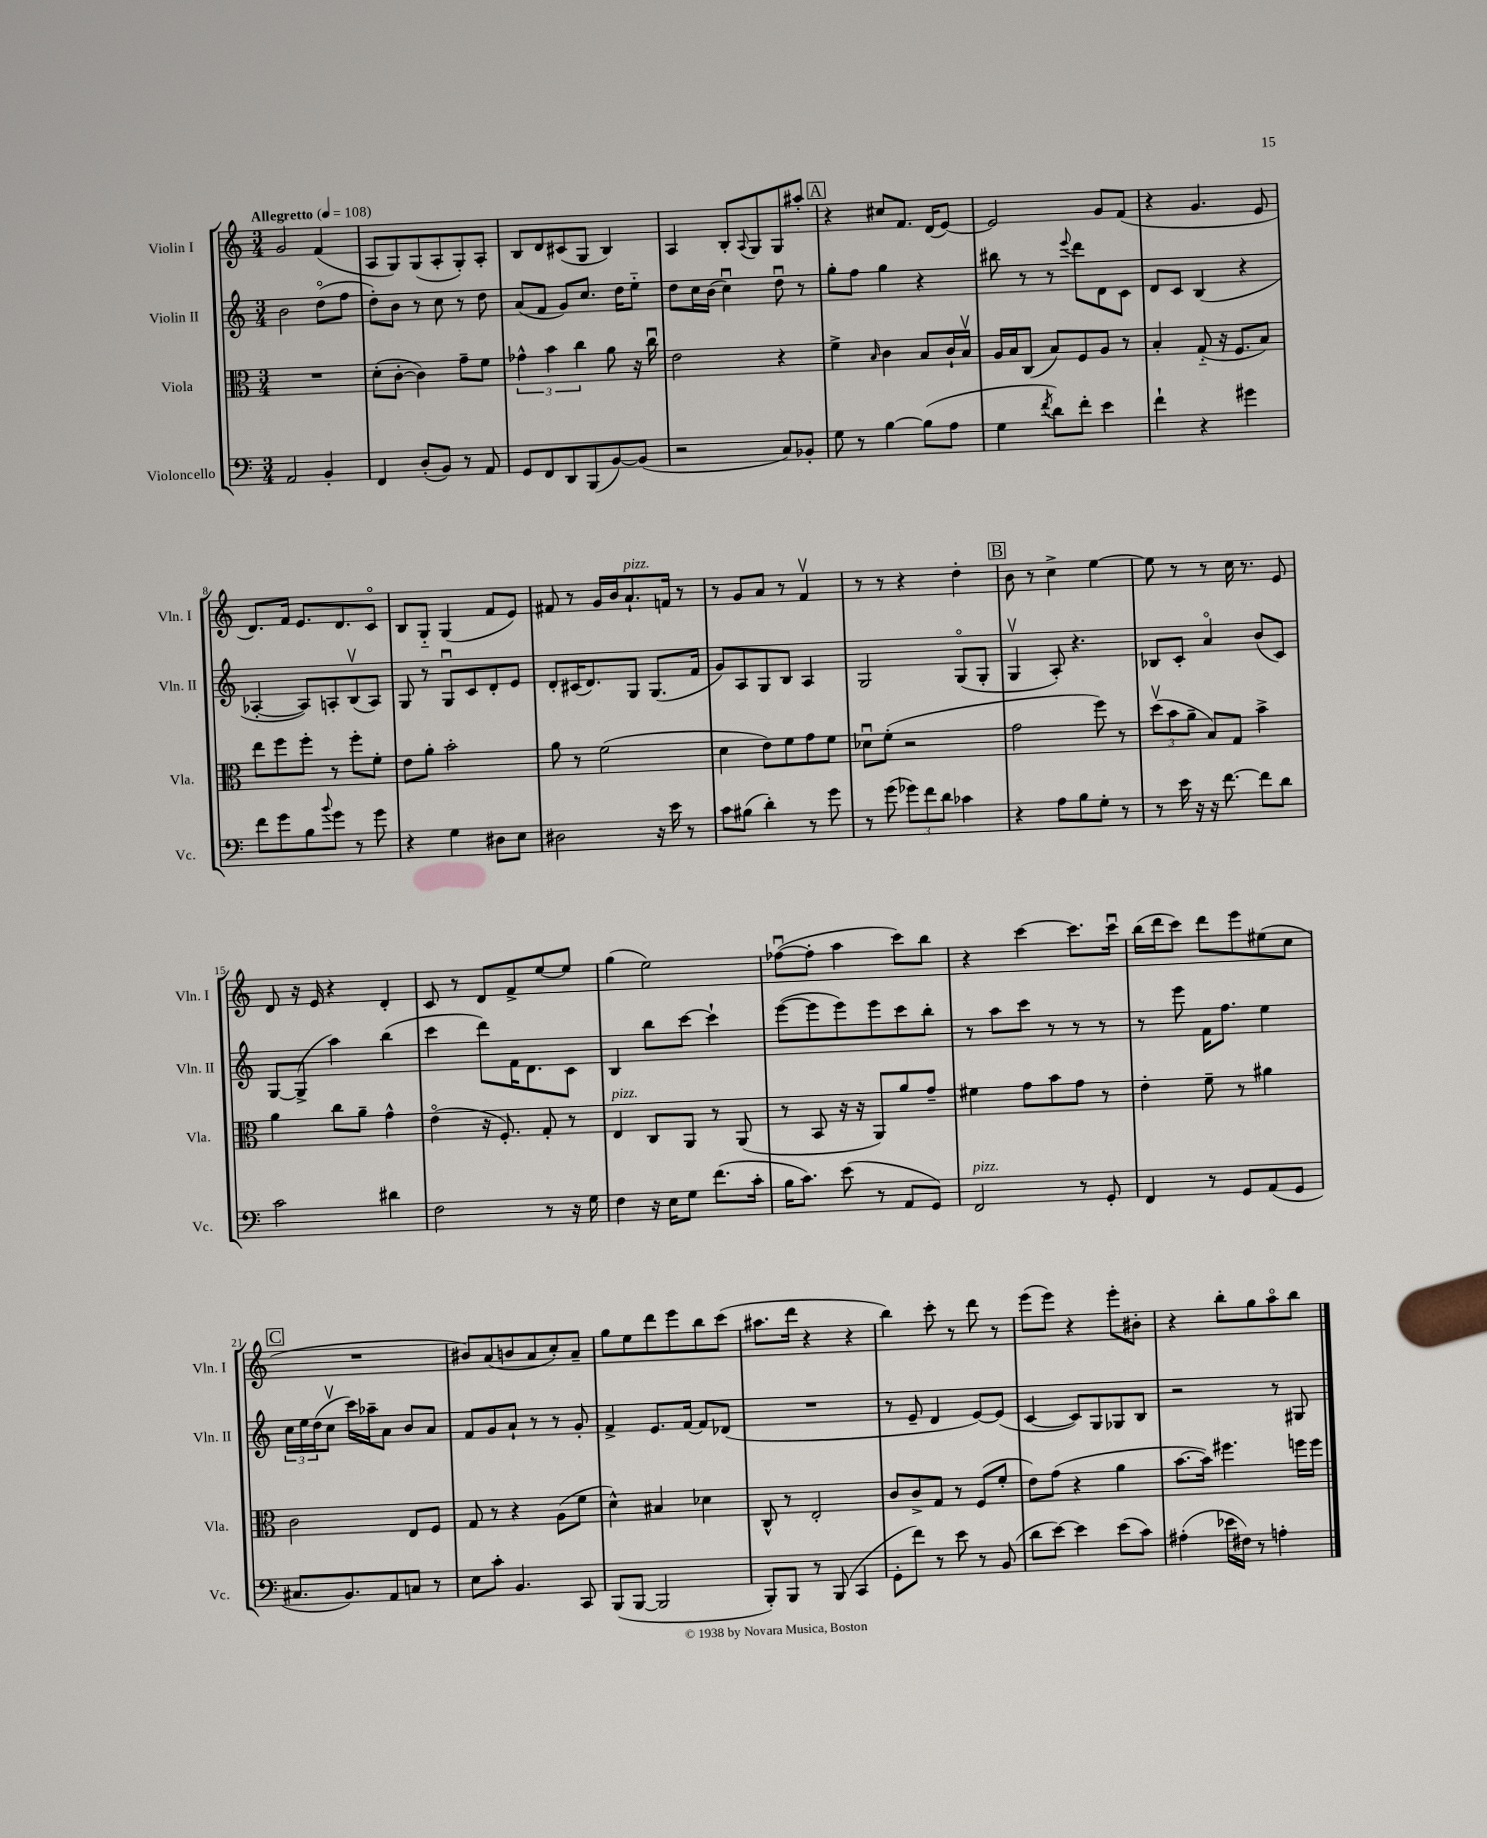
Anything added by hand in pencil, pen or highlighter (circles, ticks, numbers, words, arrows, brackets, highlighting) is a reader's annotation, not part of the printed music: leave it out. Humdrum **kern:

**kern	**kern	**kern	**kern
*part4	*part3	*part2	*part1
*staff4	*staff3	*staff2	*staff1
*I"Violoncello	*I"Viola	*I"Violin II	*I"Violin I
*I'Vc.	*I'Vla.	*I'Vln. II	*I'Vln. I
*clefF4	*clefC3	*clefG2	*clefG2
*k[]	*k[]	*k[]	*k[]
*M3/4	*M3/4	*M3/4	*M3/4
*MM108	*MM108	*MM108	*MM108
=1	=1	=1	=1
!	!	!	!LO:TX:a:B:t=Allegretto
2AA/	2.r	2b\	2g/
4BB'/	.	(8dd\L	(4f/
.	.	8ff\J	.
=2	=2	=2	=2
4FF/	(8d'\L	8dd'\L)	8A/L
.	[8c'\J	8b\J	8G/)
(8D'/L	4c\])	8r	(8G/
8BB/J)	.	8cc\	8A'/
8r	8g~\L	8r	8G'/)
8AA/	8f\J	8dd\	8A'/J
=3	=3	=3	=3
8GG/L	6g-X^^\	(8a/L	8B/L
8FF/	.	8f/J	8d/
.	6b\	.	.
8DD/	.	8g/L)	(8c#X/
.	6cc\	.	.
(8BBB/	.	8.cc/J	8G/J
[8BB/)	8a\	.	4B/)
.	.	16dd\KL	.
(8BB/J]	16r	8ee\J	.
.	16ccu\	.	.
=4	=4	=4	=4
2r	2e\	8dd\L	4A/
.	.	16cc\L	.
.	.	(16b\JJ	.
.	.	4ccu\)	8B'/L
.	.	.	8qqA/
.	.	.	8G/
8C/L)	4r	8ddu\	8G/
8BB-X'/J	.	8r	8aa#X'/J
!!LO:REH:place=s1:t=A
=5	=5	=5	=5
8G\	4f^\	8gg'\L	4r
8r	.	8ff\J	.
.	16qqB/	.	.
[4B\	4c\	4gg\	8cc#X/L
.	.	.	8.f/J
(8B\L]	8B/L	4r	.
.	.	.	(16d/KL
8A\J	16c`/L	.	[8e/J)
.	16Bv/JJ	.	.
=6	=6	=6	=6
4G\	16A/LL	8bb#X\	2e/]
.	16B/J	.	.
.	(8C/J	8r	.
8qf/	.	.	.
8d\L)	8B/L)	8r	.
.	.	8qqeee/	.
8f'\J	8F/	8ddd\L	.
4e\	8A/J	8d\	8g/L
.	8r	8c\J	(8f/J
=7	=7	=7	=7
4f`\	4B'/	8d/L	4r
.	.	8c/J	.
4r	(8G/	(4B/	4.g/
.	16r	.	.
.	8.F/L	.	.
4g#X\	.	4r	.
.	8B/J)	.	8e/
!!LO:LB:g=z
=8	=8	=8	=8
8f\L	8ee\L	[4A-X'/	8.d/L)
8g\	8ff\	.	.
.	.	.	16f/Jk
8B\	8ff'\J	8A-/L])	8.e/L
8qqb/	.	.	.
8g\J	8r	8An'/	.
.	.	.	8.d/
8r	8ff'\L	(8Bv/	.
8g\	8f'\J	8A/J)	8c/J
=9	=9	=9	=9
4r	8e\L	8G/	8B/L
.	8a'\J	8r	8G/J
4G\	2b'\	8Gu/L	(4G/
.	.	8c/	.
8D#X\L	.	8d'/	8f/L
8E\J	.	8e/J	8e/J)
=10	=10	=10	=10
2D#X\	8a\	8d'/L	8f#X/
.	8r	(16c#X/K	8r
.	.	8.d/)	.
.	(2f\	.	16g/LL
.	.	.	16b/J
!	!	!	!LO:TX:a:i:t=pizz.
.	.	8G/J	8.a`/
16r	.	(8.G/L	.
16e\	.	.	16fn/Jk
8r	.	.	8r
.	.	16f/Jk	.
=11	=11	=11	=11
8c\L	4d\	8g/L)	8r
(8B#X\J	.	8A/	8g/L
4d'\)	8e\L)	8G/	8a/J
.	8f\	8B/J	8r
8r	8g\	4A/	4fv/
8g\	8f\J	.	.
=12	=12	=12	=12
8r	8d-Xu\L	2G/	8r
(8g\	(8f'\J	.	8r
12g-X\L)	2r	.	4r
12f\	.	.	.
12d\J	.	.	.
4c-X\	.	(8G/L	4dd'\
.	.	8G'/J	.
!!LO:REH:place=s1:t=B
=13	=13	=13	=13
4r	2g\	4Gv/	8b\
.	.	.	8r
8A\L	.	8A'/)	4cc^\
8B\	.	4.r	.
8G'\J	8ff\)	.	[4ee\
8r	8r	.	.
=14	=14	=14	=14
8r	(12ddv\L	8B-X/L	8ee\]
.	12b\	.	.
16e\	.	8c'/J	8r
.	12a~\J	.	.
16r	.	.	.
16r	8B/L)	4a/	8r
[8.f\	.	.	.
.	8G/J	.	16cc\
.	.	.	8.r
8f\L]	4b^\	(8b/L	.
8d\J	.	8c/J)	8e/
!!LO:LB:g=z
=15	=15	=15	=15
2c\	4a\	[8G/L	8d/
.	.	(8G^/J]	16r
.	.	.	16e/
.	8cc\L	4aa\)	4r
.	8a~\J	.	.
4d#X\	4g^^\	(4bb\	4d'/
=16	=16	=16	=16
2F\	(4e\	4ccc\	8c/
.	.	.	8r
.	16r	8ddd\L)	8d/L
.	8.F'/)	.	.
.	.	16f\K	8f^/
.	.	8.d\	.
8r	8G'/	.	[8ee/
16r	8r	8c\J	8ee/J]
16G\	.	.	.
=17	=17	=17	=17
!	!LO:TX:a:i:t=pizz.	!	!
4F\	4E/	4B/	(4gg\
16r	8C/L	8bb\L	2ee\)
16E\KL	.	.	.
8G\J	8AA/J	[8ccc\J	.
(8.f\L	8r	4ccc`\]	.
.	(8AA/	.	.
16c'\Jk	.	.	.
=18	=18	=18	=18
16B\KL	8r	([8eee\L	([8ff-Xu\L
8.c\J)	.	.	.
.	8BB/	8eee\]	8ff-'\J]
(8e\	16r	8eee\)	4aa\
.	16r	.	.
8r	8AA/L)	8eee\	.
8AA/L	8a/	8ccc\	8ccc\L)
8GG/J)	8g~/J	8bb'\J	8bb\J
=19	=19	=19	=19
!LO:TX:a:i:t=pizz.	!	!	!
2FF/	4f#X\	8r	4r
.	.	8aa\L	.
.	8g\L	8ccc\J	[4ccc\
.	8b\	8r	.
8r	8g\J	8r	8.ccc\L]
8GG'/	8r	8r	.
.	.	.	16cccu\Jk
=20	=20	=20	=20
4FF/	4e'\	8r	(16bb\LL
.	.	.	16ddd\J
.	.	8eee\	8ccc\J)
8r	8f~\	16f\KL	8ddd\L
.	.	8.ff\J	.
8GG/L	8r	.	8eee\
(8AA/	4a#X\	4ee\	(8ee#X\
8GG/J	.	.	8cc\J
!!LO:LB:g=z
!!LO:REH:place=s1:t=C
=21	=21	=21	=21
8.C#X/L	2c\	24cc\LL	2.r
.	.	24ee\	.
.	.	(24dd\J	.
.	.	8ccv\J	.
8.BB/)	.	.	.
.	.	16ccc\LL)	.
.	.	16aa-X~\J	.
8AA/	.	8a\J	.
8Cn/J	8E/L	8b/L	.
8r	8F/J	8a/J	.
=22	=22	=22	=22
8E\L	8G/	8f/L	8b#X/L)
8c'\J	8r	8g/	(8a/
4.BB/	4r	8a`/J	8bn/
.	.	8r	8a/
.	(8A\L	8r	8cc'/)
8CC/	8f\J	8g'/	8a~/J
=23	=23	=23	=23
(8BBB/L	4d^^\)	4f^/	8gg\L
[8BBB/J	.	.	8ee\
2BBB/]	4B#X/	8.e/L	8ddd\
.	.	.	8eee\
.	.	[16f/Jk	.
.	4d-X\	8f/L]	8bb\
.	.	(8d-X/J	(8ccc\J
=24	=24	=24	=24
8BBB'/L)	8C^^/	2.r	8.aa#X\L
8BBB/J	8r	.	.
.	.	.	16ddd\Jk
8r	2E'/	.	4r
(8BBB/	.	.	.
4CC/	.	.	4r
=25	=25	=25	=25
8GG'\L	8c/L	8r	4bb\)
8f\J)	8c^/	8e~/	.
8r	8G/J	4d/	8ccc'\
8e\	8r	.	8r
8r	(8F/L	[8e/L)	8ddd\
(8BB/	8f'/J	(8e/J]	8r
=26	=26	=26	=26
8d\L	8e\L)	[4c/	(8eee\L
[8e\J)	(8g\J	.	8eee\J)
4e\]	4r	8c/L])	4r
.	.	8G/	.
(8e\L	4a\	8G-X/	8eee'\L
8c\J)	.	8B/J	8b#X'\J
=27	=27	=27	=27
(4A#X'\	[8.b\L	2r	4r
.	16b\Jk])	.	.
16e-X\LL	4.ff#X\	.	8bb'\L
16F#X\JJ)	.	.	.
8r	.	.	8gg\
4An'\	.	8r	8aa\
.	16ffn\LL	8G#X/	8bb\J
.	16ff\JJ	.	.
==	==	==	==
*-	*-	*-	*-
